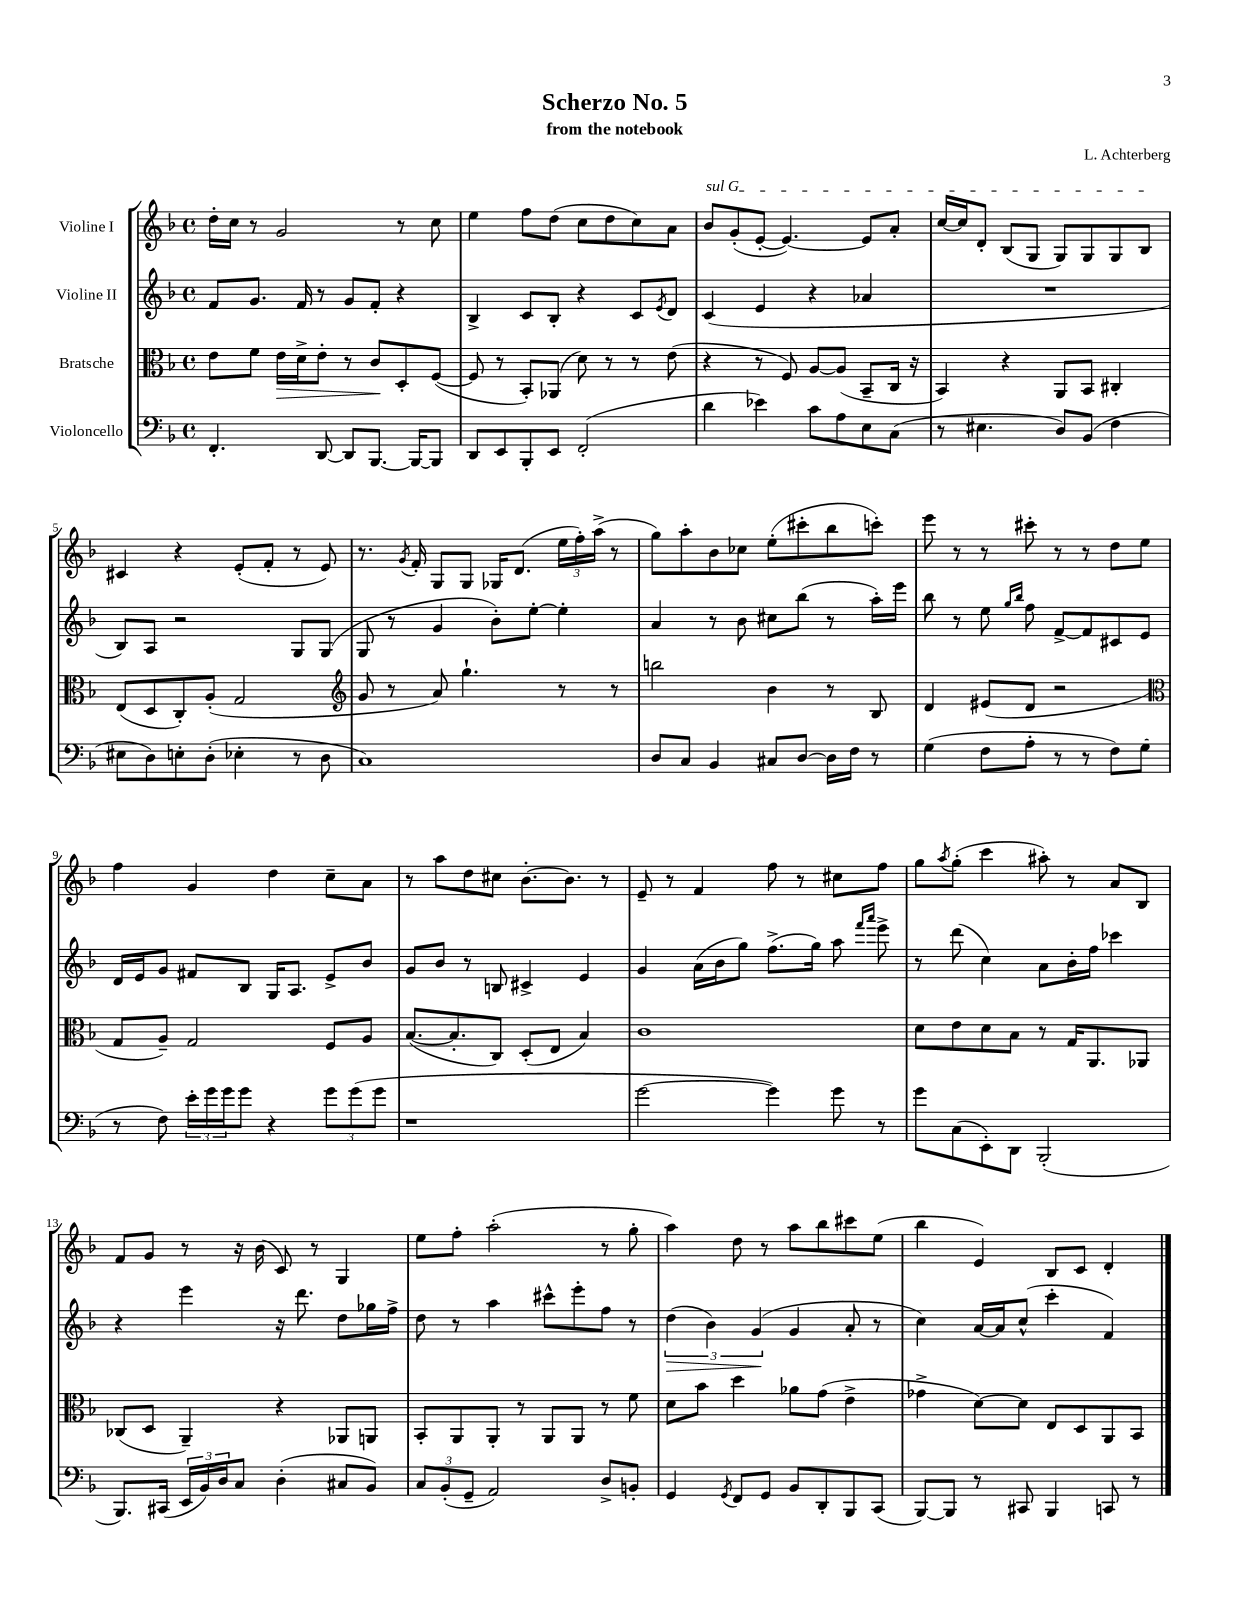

**kern	**kern	**dynam	**kern	**dynam	**kern
*part4	*part3	*part3	*part2	*part2	*part1
*staff4	*staff3	*staff3	*staff2	*staff2	*staff1
*I"Violoncello	*I"Bratsche	*	*I"Violine II	*	*I"Violine I
*clefF4	*clefC3	*	*clefG2	*	*clefG2
*k[b-]	*k[b-]	*	*k[b-]	*	*k[b-]
*M4/4	*M4/4	*	*M4/4	*	*M4/4
*met(c)	*met(c)	*	*met(c)	*	*met(c)
=1	=1	=1	=1	=1	=1
4.FF'/	8e\L	.	8f/L	.	16dd'\LL
.	.	.	.	.	16cc\JJ
.	8f\J	.	8.g/J	.	8r
!	!	!LO:HP:b	!	!	!
.	16e\LL	>	.	.	2g/
.	16d^\J	.	16f/	.	.
[8DD/	8e'\J	.	8r	.	.
8DD/L]	8r	.	8g/L	.	.
[8.BBB-/J	8c/L	.	8f'/J	.	.
.	8D'/	]	4r	.	8r
16BBB-/KL_	.	.	.	.	.
8BBB-/J]	([8F/J	.	.	.	8cc\
=2	=2	=2	=2	=2	=2
8DD/L	8F/]	.	4B-^/	.	4ee\
8EE/	8r	.	.	.	.
8BBB-'/	8BB-'/L)	.	8c/L	.	8ff\L
8EE/J	(8AA-X/J	.	8B-'/J	.	(8dd\J
(2FF'/	8d\)	.	4r	.	8cc\L
.	8r	.	.	.	8dd\
.	8r	.	8c/L	.	8cc\)
.	.	.	8qe/	.	.
.	(8e\	.	8d/J	.	8a\J
=3	=3	=3	=3	=3	=3
!	!	!	!	!	!LO:TX:a:i:t=sul G
4d\	4r	.	(4c/	.	8b-/L
.	.	.	.	.	(8g'/
4e-X\)	8r	.	4e/	.	[8e'/J
.	8F/)	.	.	.	4.e/_)
8c\L	[8A/L	.	4r	.	.
8A\	(8A/J]	.	.	.	.
8E\	8BB-~/L	.	4a-X/	.	8e/L]
(8C\J	16C/Jk	.	.	.	8a'/J
.	16r	.	.	.	.
=4	=4	=4	=4	=4	=4
8r	4BB-/)	.	1r	.	[16cc/LL
.	.	.	.	.	16cc/J]
4.E#X\	.	.	.	.	8d'/J
.	4r	.	.	.	(8B-/L
.	.	.	.	.	8G/J
8D/L)	8AA/L	.	.	.	8G/L)
(8BB-/J	8BB-/J	.	.	.	8G/
4F\	4C#X'/	.	.	.	8G/
.	.	.	.	.	8B-/J
!!LO:LB:g=z
=5	=5	=5	=5	=5	=5
8E#X\L	(8E/L	.	8B-/L)	.	4c#X/
8D\)	8D/	.	8A/J	.	.
8En'\	8C'/)	.	2r	.	4r
(8D'\J	(8A'/J	.	.	.	.
4E-X'\	2G/	.	.	.	(8e'/L
.	.	.	.	.	8f'/J
8r	.	.	8G/L	.	8r
8D\	.	.	(8G/J	.	8e/)
=6	=6	=6	=6	=6	=6
*	*clefG2	*	*	*	*
1C)	8g/	.	8G/	.	8.r
.	8r	.	8r	.	.
.	.	.	.	.	8qg/
.	.	.	.	.	16f'/
.	8a/)	.	4g/	.	8G/L
.	4.gg`\	.	.	.	8G/J
.	.	.	8b-'\L)	.	16G-X/KL
.	.	.	.	.	(8.d/J
.	.	.	[8ee'\J	.	.
.	8r	.	4ee'\]	.	24ee\LL
.	.	.	.	.	24ff'\)
.	.	.	.	.	(24aa^\JJ
.	8r	.	.	.	8r
=7	=7	=7	=7	=7	=7
8D/L	2bbn\	.	4a/	.	8gg\L)
8C/J	.	.	.	.	8aa'\
4BB-/	.	.	8r	.	8b-\
.	.	.	8b-\	.	8cc-X\J
8C#X/L	4b-\	.	8cc#X\L	.	(8ee'\L
[8D/J	.	.	(8bb-\J	.	8ccc#X'\
16D\LL]	8r	.	8r	.	8bb-\
16F\JJ	.	.	.	.	.
8r	8B-/	.	16aa'\LL)	.	8cccn'\J)
.	.	.	16eee\JJ	.	.
=8	=8	=8	=8	=8	=8
(4G\	4d/	.	8bb-\	.	8eee\
.	.	.	8r	.	8r
8F\L	(8e#X/L	.	8ee\	.	8r
.	.	.	16qqgg/LL	.	.
.	.	.	16qqbb-/JJ	.	.
8A'\J	8d/J	.	8ff\	.	8ccc#X'\
8r	2r	.	[8f^/L	.	8r
8r	.	.	8f/]	.	8r
8F\L)	.	.	8c#X/	.	8dd\L
(8G\J	.	.	8e/J	.	8ee\J
!!LO:LB:g=z
=9	=9	=9	=9	=9	=9
*	*clefC3	*	*	*	*
8r	8G/L	.	16d/LL	.	4ff\
.	.	.	16e/J	.	.
8F\)	8A~/J)	.	8g/J	.	.
24e'\LL	2G/	.	8f#X/L	.	4g/
24g\	.	.	.	.	.
24g\J	.	.	.	.	.
8g\J	.	.	8B-/J	.	.
4r	.	.	16G/KL	.	4dd\
.	.	.	8.A/J	.	.
12g\L	8F/L	.	8e^/L	.	8cc~\L
(12g\	.	.	.	.	.
.	8A/J	.	8b-/J	.	8a\J
12g\J	.	.	.	.	.
=10	=10	=10	=10	=10	=10
1r	([8.B-/L	.	8g/L	.	8r
.	.	.	8b-/J	.	8aa\L
.	8.B-'/]	.	.	.	.
.	.	.	8r	.	8dd\
.	8C/J)	.	8Bn/	.	8cc#X\J
.	(8D'/L	.	4c#X^/	.	[8.b-'\L
.	8E/J	.	.	.	.
.	.	.	.	.	8.b-\J]
.	4B-/)	.	4e/	.	.
.	.	.	.	.	8r
=11	=11	=11	=11	=11	=11
[2g\	1c	.	4g/	.	8e~/
.	.	.	.	.	8r
.	.	.	(16a\LL	.	4f/
.	.	.	16b-\J	.	.
.	.	.	8gg\J)	.	.
4g\])	.	.	(8.ff^\L	.	8ff\
.	.	.	.	.	8r
.	.	.	16gg\Jk)	.	.
8g\	.	.	8aa\	.	8cc#X\L
.	.	.	16qqfff/LL	.	.
.	.	.	16qqaaa/JJ	.	.
8r	.	.	8eee^\	.	8ff\J
=12	=12	=12	=12	=12	=12
8g\L	8d\L	.	8r	.	8gg\L
.	.	.	.	.	8qaa/
(8C\	8e\	.	(8ddd\	.	(8gg'\J
8EE'\)	8d\	.	4cc\)	.	4ccc\
8DD\J	8B-\J	.	.	.	.
(2BBB-'/	8r	.	8a\L	.	8aa#X'\)
.	16G/KL	.	16b-'\L	.	8r
.	8.AA/	.	16ff\JJ	.	.
.	.	.	4ccc-X\	.	8a/L
.	8AA-X/J	.	.	.	8B-/J
!!LO:LB:g=z
=13	=13	=13	=13	=13	=13
8.BBB-/L)	(8C-X/L	.	4r	.	8f/L
.	8D/J	.	.	.	8g/J
(16CC#X/Jk	.	.	.	.	.
24EE/LL	4AA~/)	.	4eee\	.	8r
24BB-/)	.	.	.	.	.
24D/J	.	.	.	.	.
8C/J	.	.	.	.	16r
.	.	.	.	.	(16b-\
(4D'\	4r	.	16r	.	8c/)
.	.	.	8.ddd\	.	.
.	.	.	.	.	8r
8C#X/L	8AA-X/L	.	8dd\L	.	4G/
8BB-/J)	8AAn/J	.	16gg-X\L	.	.
.	.	.	16ff^\JJ	.	.
=14	=14	=14	=14	=14	=14
12C/L	8BB-'/L	.	8dd\	.	8ee\L
(12BB-'/	.	.	.	.	.
.	8AA/	.	8r	.	8ff'\J
12GG~/J	.	.	.	.	.
2AA/)	8AA'/J	.	4aa\	.	(2aa'\
.	8r	.	.	.	.
.	8AA/L	.	8ccc#X^^\L	.	.
.	8AA/J	.	8eee'\	.	.
8D^/L	8r	.	8ff\J	.	8r
8BBn'/J	8f\	.	8r	.	8gg'\
=15	=15	=15	=15	=15	=15
!	!	!	!	!LO:HP:b	!
4GG/	8d\L	.	(6dd\	>	4aa\)
.	8b-\J	.	.	.	.
.	.	.	6b-\)	.	.
8qGG/	.	.	.	.	.
8FF/L	4dd\	.	.	.	8dd\
.	.	.	(6g/	.	.
8GG/J	.	.	.	.	8r
8BB-/L	8a-X\L	.	4g/	]	8aa\L
8DD'/	(8g\J	.	.	.	8bb-\
8BBB-/	4e^\	.	8a'/	.	8ccc#X\
(8CC/J	.	.	8r	.	(8ee\J
=16	=16	=16	=16	=16	=16
[8BBB-/L)	4g-X^\	.	4cc\)	.	4bb-\
8BBB-/J]	.	.	.	.	.
8r	[8d\L)	.	[16a/LL	.	4e/)
.	.	.	16a/J]	.	.
8CC#X/	8d\J]	.	(8cc^^/J	.	.
4BBB-/	8E/L	.	4ccc'\	.	8B-/L
.	8D/	.	.	.	8c/J
8CCn/	8AA/	.	4f/)	.	4d'/
8r	8BB-/J	.	.	.	.
==	==	==	==	==	==
*-	*-	*-	*-	*-	*-
